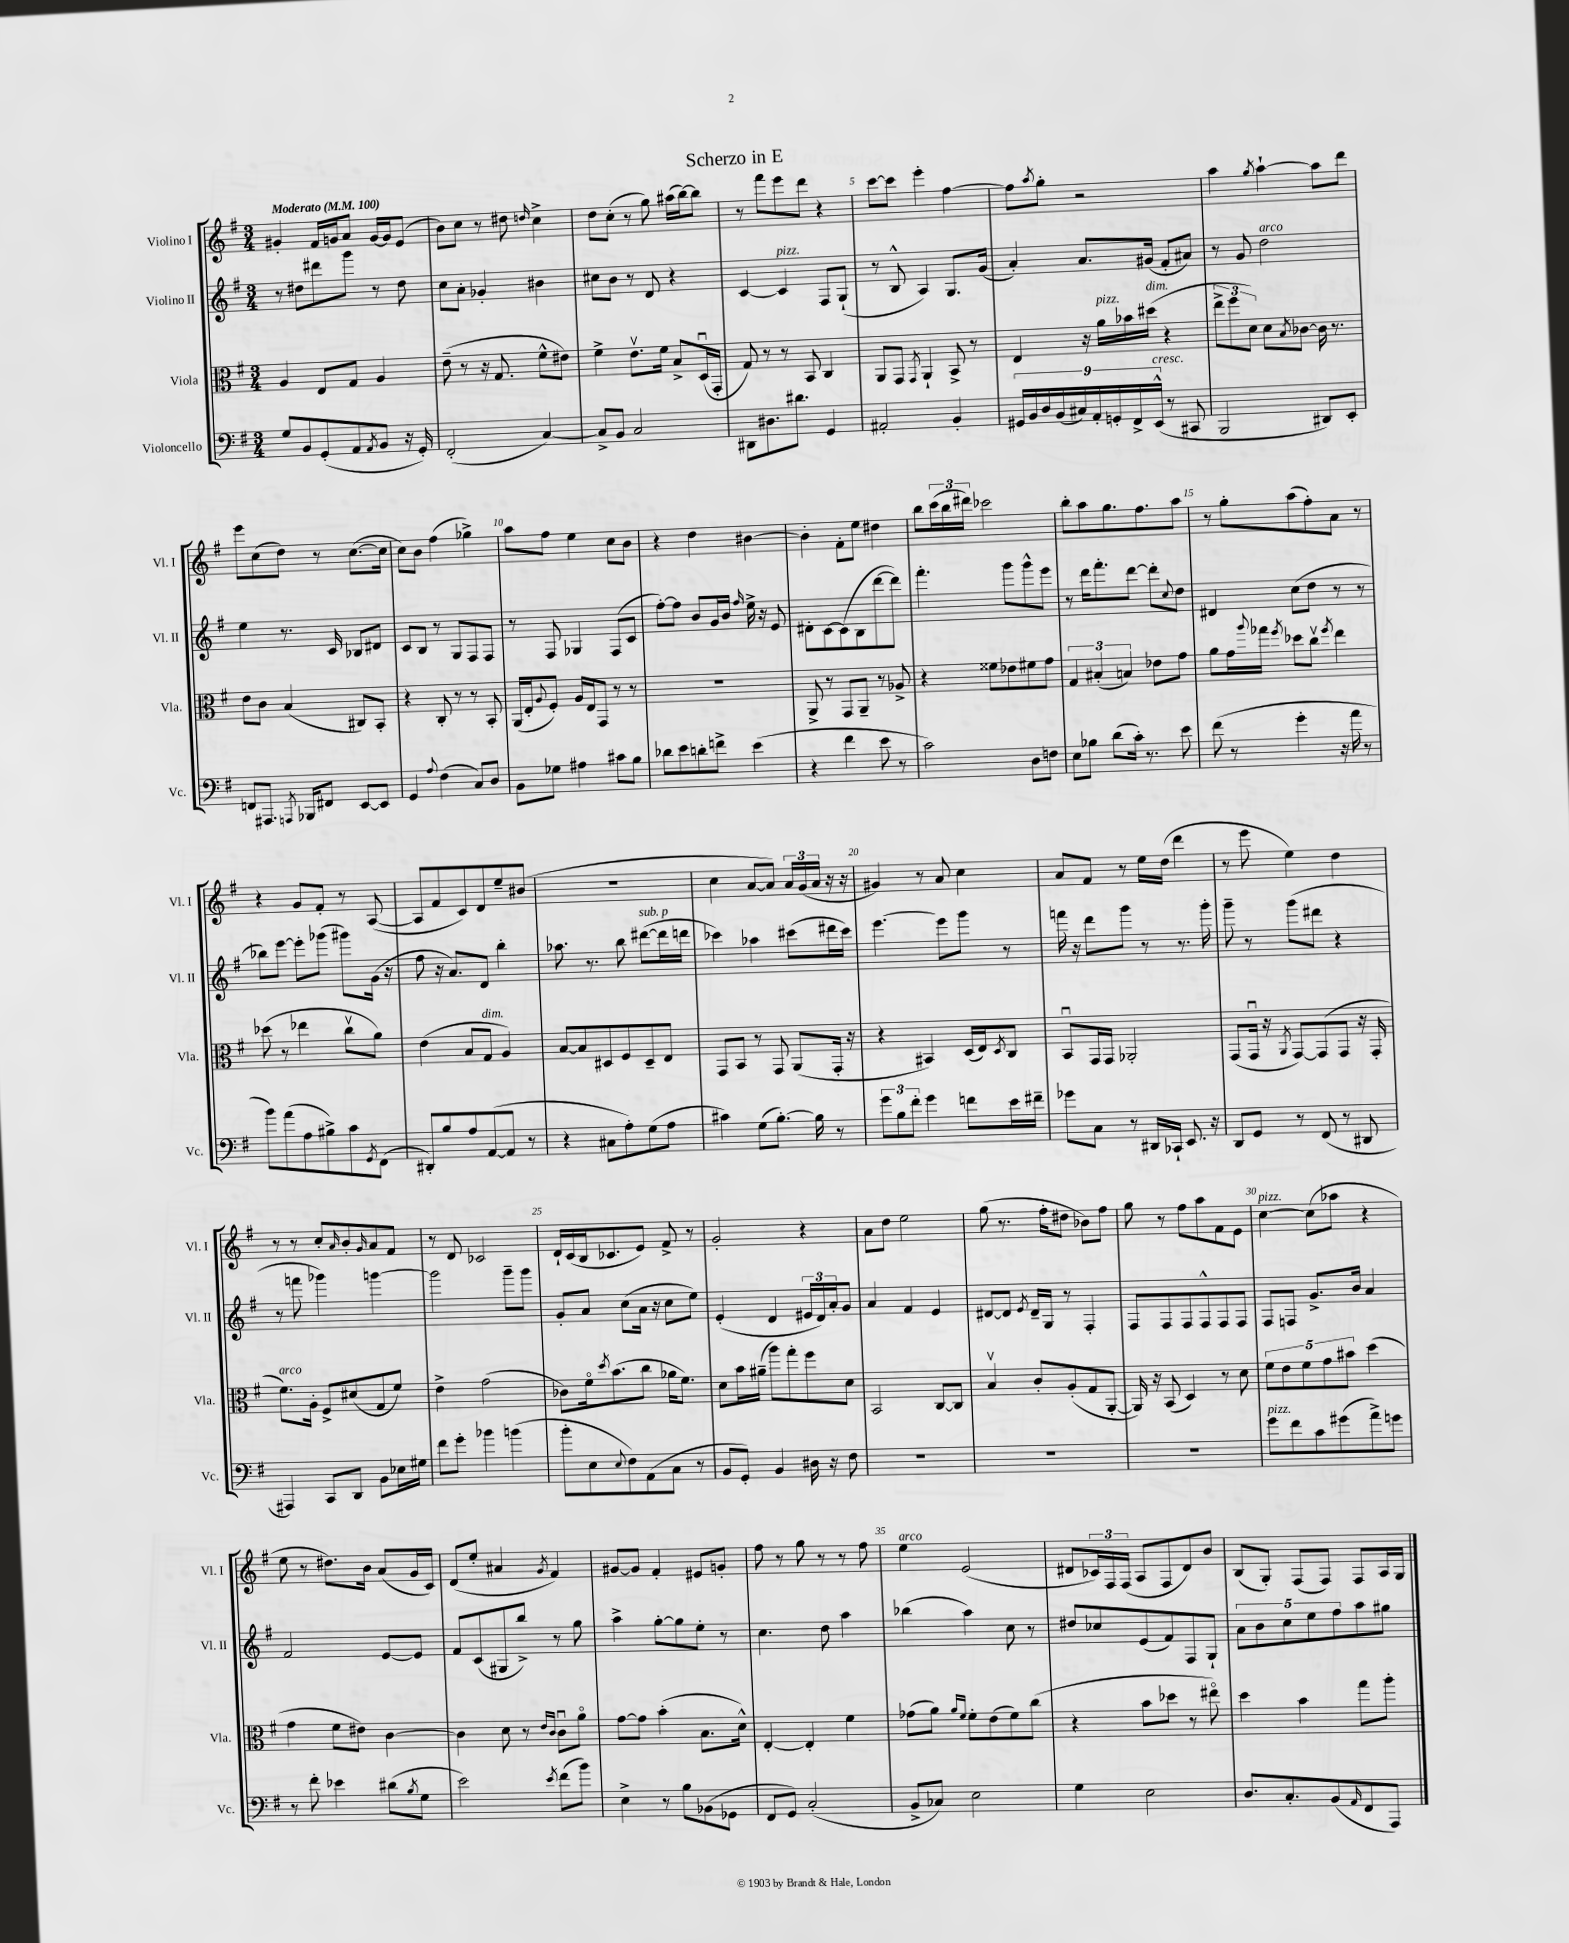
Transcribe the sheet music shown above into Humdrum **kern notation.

**kern	**kern	**kern	**kern
*part4	*part3	*part2	*part1
*staff4	*staff3	*staff2	*staff1
*I"Violoncello	*I"Viola	*I"Violino II	*I"Violino I
*I'Vc.	*I'Vla.	*I'Vl. II	*I'Vl. I
*clefF4	*clefC3	*clefG2	*clefG2
*k[f#]	*k[f#]	*k[f#]	*k[f#]
*M3/4	*M3/4	*M3/4	*M3/4
*MM100	*MM100	*MM100	*MM100
=1	=1	=1	=1
!	!	!	!LO:TX:a:B:t=Moderato
8G/L	4A/	8r	4g#X'/
8BB/	.	8dd#X\L	.
(8GG'/	8E/L	8ddd#X\	16f#/LL
.	.	.	16gn/J
8AA/	8G/J	8ggg\J	8a/J
8qAA/	.	.	.
8BB/J	4A/	8r	[16g/LL
.	.	.	16g/J]
16r	.	8dd#\	(8e/J
16GG'/)	.	.	.
=2	=2	=2	=2
(2FF#'/	(8e~\	8cc\L	8b\L)
.	8r	8a'\J	8cc\J
.	16r	4g-X'/	8r
.	8.G/	.	.
.	.	.	8dd#X\
.	.	.	16qqddn/
[4C/)	8f#^^\L	4b#X\	4cc^\
.	8e#X\J)	.	.
=3	=3	=3	=3
8C^/L]	4f#^\	8cc#X\L	8dd\L
8BB/J	.	8b\J	(8cc'\J
2C/	8.ev\L	8r	8r
.	.	8d/	8gg\)
.	16f#\Jk	.	.
.	8B^/L	4r	(16aa#X\LL
.	.	.	[16bb\J)
.	(16Du/L	.	8bb\J]
.	16GG'/JJ	.	.
=4	=4	=4	=4
8DD#X\L	8G/)	[4c/	8r
8.D#X\	8r	.	8fff#\L
!	!	!LO:TX:a:i:t=pizz.	!
.	8r	4c/]	8eee\
8.d#X\J	.	.	.
.	8BB/	.	8ddd\J
4GG/	4C/	8F#/L	4r
.	.	(8G`/J	.
=5	=5	=5	=5
2AA#X'/	8AA/L	8r	[8ccc\L
.	8GG/J	8B^^/	8ccc\J]
.	8qGG/	.	.
.	4AA`/	4A/)	4eee'\
4BB'/	8BB^/	8.G/L	[4ff#\
.	8r	.	.
.	.	(16g/Jk	.
=6	=6	=6	=6
18GG#X/LL	4E/	4a'/)	8ff#\L]
18BB/	.	.	.
18D/	.	.	.
.	.	.	8qaa/
.	.	.	8gg'\J
(18BB/	.	.	.
18C#X/)	.	.	.
.	16r	8.a/L	2r
18AA'/	.	.	.
!	!LO:TX:a:i:t=pizz.	!	!
.	16a\LL	.	.
18GGn'/	.	.	.
.	16b-X\	.	.
18FF#^/	.	.	.
!	!LO:TX:a:i:t=dim.	!	!
.	(16dd#X\JJ	(16g#X/Jk	.
!LO:TX:a:i:t=cresc.	!	!	!
(18EE^^/JJ	.	.	.
8r	4r	8f#'/L	.
8CC#X/	.	8a#X/J)	.
=7	=7	=7	=7
2BBB/	12ee^\L	8r	4aa\
.	12ff#\	.	.
.	.	8g/	.
.	12d\J)	.	.
.	.	.	8qgg/
!	!	!LO:TX:a:i:t=arco	!
.	8d\L	2dd\	[4aa`\
.	8qB/	.	.
.	[8c-X\J	.	.
8DD#X/L)	16c-\]	.	8aa\L]
.	8.r	.	.
8EE'/J	.	.	8ddd\J
!!LO:LB:g=z
=8	=8	=8	=8
8FFn/L	8e\L	4ee\	8eee\L
8.AAA#X/J	8c\J	.	(8cc\
.	(4B/	8.r	8dd\J)
8qAAAn/	.	.	.
16BBB-X/KL	.	.	.
8FF#X/J	.	.	8r
.	.	16c/	.
[8EE/L	8C#X/L)	8B-X/L	([8.cc\L
8EE/J]	8BB'/J	8d#X/J	.
.	.	.	16cc\Jk]
=9	=9	=9	=9
4GG/	4r	8c/L	8cc\L)
.	.	8B/J	8b\J
8qqA/	.	.	.
(4F#\	8C'/	8r	(4ff#\
.	8r	8G/L	.
8C/L)	8r	8F#/	4gg-X^\)
8D/J	8BB'/	8F#/J	.
=10	=10	=10	=10
8BB\L	(16AA/LL	8r	8aa\L
.	16E'/J	.	.
.	8qqA/	.	.
8G-X\J	8F#'/J)	8F#/	8ff#\J
4A#X\	16A/LL	4G-X/	4ee\
.	16E/J	.	.
.	8GG/J	.	.
8c#X\L	8r	(8F#/L	8cc\L
8B\J	8r	8c/J	8b\J
=11	=11	=11	=11
8d-X\L	2.r	[8ff#'\L)	4r
8e\	.	8ff#\J]	.
8dn'\	.	8b/L	4dd\
8fn^\J	.	16g/L	.
.	.	16b/JJ	.
.	.	16qqff#/	.
(4e\	.	16ee^\	[4b#X\
.	.	16r	.
.	.	8e/	.
=12	=12	=12	=12
4r	8AA^/	8d#X'\L	4b#'\]
.	8r	[8c\	.
4f#\	8GG/L	(8c\]	8f#'\L
.	8AA~/J	8B\	8ee\J
8e\	8r	[8ddd\	4dd#X\
8r	8A-X^/	8ddd\J])	.
=13	=13	=13	=13
2c\)	4r	4.fff#'\	8bb\L
.	.	.	(24ccc\L
.	.	.	24bb\
.	.	.	24ddd#X\JJ)
.	8f##X\L	.	2ccc-X\
.	8e-X\	8ggg\L	.
8D\L	8f#X\	8ggg^^\	.
8Fn\J	8g\J	8eee\J	.
=14	=14	=14	=14
8E\L	6G/	8r	8bb'\L
8B-X\J	.	16ddd\KL	8aa\
.	(6B#X'/	.	.
.	.	8.fff#'\	.
(8d\L	.	.	8.gg\
.	6Bn/)	.	.
16c'\Jk)	.	[8ddd\J	.
8.r	.	.	8.ff#\
.	8e-X\L	8ddd'\L]	.
.	.	8qqcc/	.
8e\	8g\J	8dd\J	8aa\J
=15	=15	=15	=15
(8f#\	8a\L	4d#X/	8r
8r	16g\L	.	8gg'\L
.	8qqaa/	.	.
.	16gg-X\JJ	.	.
.	8qff#/	.	.
4g'\	8dd-X\L	(8cc\L	(8aa\
.	8ccv\J	8dd\J	8ff#'\)
.	8qff#/	.	.
16r	4ee\	8r	8a\J
16a\	.	.	.
8r	.	8r	8r
!!LO:LB:g=z
=16	=16	=16	=16
8b\L)	(8dd-X\	8bb-X\L)	4r
(8a\	8r	[8eee\J	.
8A\	4ee-X\	8eee'\L]	8g/L
8B#X^\)	.	(8ggg-X\J	8f#'/J
8c\	8ccv\L	8ggg#X\L)	8r
8qGG/	.	.	.
(8FF#\J	8a\J)	(16g\Jk	([8A/
.	.	16r	.
=17	=17	=17	=17
8DD#X'/L)	(4e\	8ff#\	8A/L]
8B/	.	16r	8f#/
.	.	8.a/L)	.
8A/	8B/L	.	8c/)
!	!LO:TX:a:i:t=dim.	!	!
([8AA/	8G/J	8d/J	8d/
8AA/J]	4A/)	4bb'\	8ee~/
8r	.	.	(8b#X/J
=18	=18	=18	=18
4r	[8B/L	8.aa-X\	2.r
.	8B/]	.	.
.	.	8.r	.
8C#X\L	8D#X/	.	.
8A'\)	8F#/	8bb\	.
!	!	!LO:TX:a:i:t=sub. p	!
(8G\	8D#~/	([8ddd#X\L	.
8A\J	8E/J	16ddd#\L]	.
.	.	16dddn\JJ	.
=19	=19	=19	=19
4c#X\)	8GG/L	4ccc-X\)	4cc\
.	8BB/J	.	.
(8G\L	8r	4aa-X\	[8a/L
[8.B'\J)	8GG/	.	8a/J])
.	(8AA/L	(8ccc#X\L	24a/LL
.	.	.	(24g/
16B\]	.	.	.
.	.	.	24a/JJ
8r	16GG'/Jk	16ddd#X\L	16r
.	16r	16ccc#\JJ)	16r
=20	=20	=20	=20
12g\L	4r	[4.eee\	4g#X/)
12B\	.	.	.
12f#'\J	.	.	.
4g\	4BB#X/)	.	8r
.	.	8eee\L]	8a/
8fn\L	(16D/LL	8ggg\J	4cc\
.	16E/J)	.	.
.	8qD/	.	.
16e\L	8C/J	8r	.
16f#X~\JJ	.	.	.
=21	=21	=21	=21
8g-X\L	8BBu/L	16fffn\	8a/L
.	.	16r	.
8C\J	16GG/L	8ddd\L	8f#/J
.	16GG/JJ	.	.
8r	2AA-X'/	8ggg\J	8r
16DD#X/LL	.	8r	16ee\LL
16CC-X`/JJ	.	.	(16dd\JJ
8.EE/	.	8.r	4ddd\
16r	.	16ggg'\	.
=22	=22	=22	=22
8DD/L	(8GG/L	8ggg~\	8r
8GG/J	16GGu/Jk	8r	8eee\
.	16r	.	.
.	8qAA/	.	.
8r	[8GG/L)	(8ggg\L	4ee\)
(8FF#/	(8GG/]	8ddd#X\J	.
8r	8GG/J	4r	4dd\
8DD#X/	16r	.	.
.	16GG'/	.	.
!!LO:LB:g=z
=23	=23	=23	=23
!	!LO:TX:a:i:t=arco	!	!
4AAA#X/)	8.f#\L)	8r	8r
.	.	8fffn\	8r
.	16A'\Jk	.	.
8CC/L	8F#^/L	4ggg-X\)	8cc'/L
.	.	.	16qqa/
8DD/J	(8d#X/	.	8b'/
.	.	.	16qqg/
8BB\L	8G/	[4gggn\	8a/
16E-X\L	8f#/J)	.	8f#/J
16G#X\JJ	.	.	.
=24	=24	=24	=24
8f#\L	4e^\	2ggg\]	8r
8g'\J	.	.	8d/
4b-X\	(2g\	.	2c-X/
(4bn\	.	8ggg~\L	.
.	.	8ggg\J	.
=25	=25	=25	=25
8b'\L	8c-X\L)	8g'/L	16d`/LL
.	.	.	(16c/
8E\	16f#\k	8a/J	16B/J
.	8qdd/	.	.
.	(8.b\	.	8.c-X/
8qqE/	.	.	.
8F#\)	.	(8cc\L	.
(8AA\	8cc\J	16a\Jk	8e/J)
.	.	16r	.
8C\J	16a-X\KL	8cc\L	8f#^/
.	8.f#\J)	.	.
8r	.	8ee\J)	8r
=26	=26	=26	=26
8BB/L	8d\L	(4e'/	2g'/
8GG'/J)	16b\L	.	.
.	(16a#X~\JJ	.	.
4BB/	8aa\L)	4d/	.
.	8gg'\	.	.
16D#X\	8ff#\	24e#X/LL	4r
.	.	24d/)	.
16r	.	.	.
.	.	24a'/J	.
8F#\	8d\J	8g/J	.
=27	=27	=27	=27
2.r	2BB/	4a/	8a\L
.	.	.	8dd\J
.	.	4f#/	2ee\
.	[8C/L	4e/	.
.	8C/J]	.	.
=28	=28	=28	=28
2.r	4Bv/	[8d#X/L	(8gg\
.	.	8d#/J]	8.r
.	.	8qe/	.
.	8c'/L	16d#~/LL	.
.	.	16G/JJ	16ff#'\KL
.	(8A'/	8r	8dd#X\J
.	8G/	4F#'/	8b-X\L)
.	[8AA'/J	.	8ff#\J
=29	=29	=29	=29
2.r	16AA/])	8F#/L	8gg\
.	16r	.	.
.	(8BB/	8F#/	8r
.	4D/)	8F#/	8ff#\L
.	.	8F#^^/	8aa\
.	8r	8F#/	8f#\
.	8d\	8F#/J	8e\J
=30	=30	=30	=30
!	!	!	!LO:TX:a:i:t=pizz.
!LO:TX:a:i:t=pizz.	!	!	!
8g\L	10f#\L	8F#/L	[4cc\
.	10e\	.	.
8f#\	.	8Fn/J	.
.	10f#\	.	.
8c\	.	8.g^/L	(8cc\L]
.	10g\	.	.
(8g#X\	.	.	8aa-X\J
.	10b#X\J	.	.
.	.	16b/Jk	.
8a^\)	(4dd\	4a/	4r
8gn\J	.	.	.
!!LO:LB:g=z
=31	=31	=31	=31
8r	4g\	2f#/	8ee\
8f#'\	.	.	8r
4e-X\	8f#\L	.	8.dd#X\L)
.	8e#X\J)	.	.
.	.	.	16b\Jk
(8d#X\L	[4c\	[8e/L	(8a/L
8qB/	.	.	.
8G\J	.	8e/J]	16g/L
.	.	.	16c/JJ)
=32	=32	=32	=32
2e\)	4c\]	8f#/L	(8d/L
.	.	(8c/	8ee'/J
.	8d\	8G#X/	4a#X/
.	8r	8bb^/J)	.
.	16qqe/LL	.	.
8qe/	16qqc/JJ	.	8qg/
(8f#\L	8cu\L	8r	4f#/)
8b\J)	8a\J	8gg\	.
=33	=33	=33	=33
4E^\	[8g\L	4aa^\	[8g#X/L
.	8g\J]	.	8g#/J]
8r	(4b'\	[8gg'\L	4f#'/
8B\L	.	8gg\]	.
(8BB-X\	8.B\L	8ee'\J	8e#X/L
8GG-X\J	.	8r	8gn'/J
.	16d^^\Jk)	.	.
=34	=34	=34	=34
8FF#/L	[4E'/	4.cc\	8ff#\
8GG/J)	.	.	8r
(2C'/	4E'/]	.	8gg\
.	.	8dd\	8r
.	4f#\	4aa\	8r
.	.	.	8ff#\
=35	=35	=35	=35
!	!	!	!LO:TX:a:i:t=arco
8BB^/L	(8g-X\L	(4bb-X\	4ee\
8C-X/J)	8a\J)	.	.
.	16qqa/LL	.	.
.	16qqf#/JJ	.	.
2E\	8f#'\L	4aa\)	(2e/
.	(8e\	.	.
.	8f#\)	8cc\	.
.	(8cc\J	8r	.
=36	=36	=36	=36
4G\	4r	8dd#X/L	8d#X/L
.	.	8cc-X/	24c-X/L)
.	.	.	24F#/
.	.	.	(24F#/JJ
2E\	8b\L	(8e/	8A/L
.	8dd-X\J	8f#/)	8F#/
.	8r	8F#/	8d#/)
.	8ee#X\)	8G`/J	8b/J
=37	=37	=37	=37
8.D/L	4dd\	10a\L	(8B/L
.	.	10b\	.
.	.	.	8G'/J)
8.C'/	.	.	.
.	.	10cc\	.
.	4b\	.	(8F#/L
.	.	10ee\	.
(8BB/	.	.	8F#/J)
.	.	10ff#\	.
16qqAA/	.	.	.
8FF#/	8gg\L	8aa\	8F#/L
8AAA/J)	8aa'\J	8gg#X\J	16A/L
.	.	.	16G/JJ
==	==	==	==
*-	*-	*-	*-
